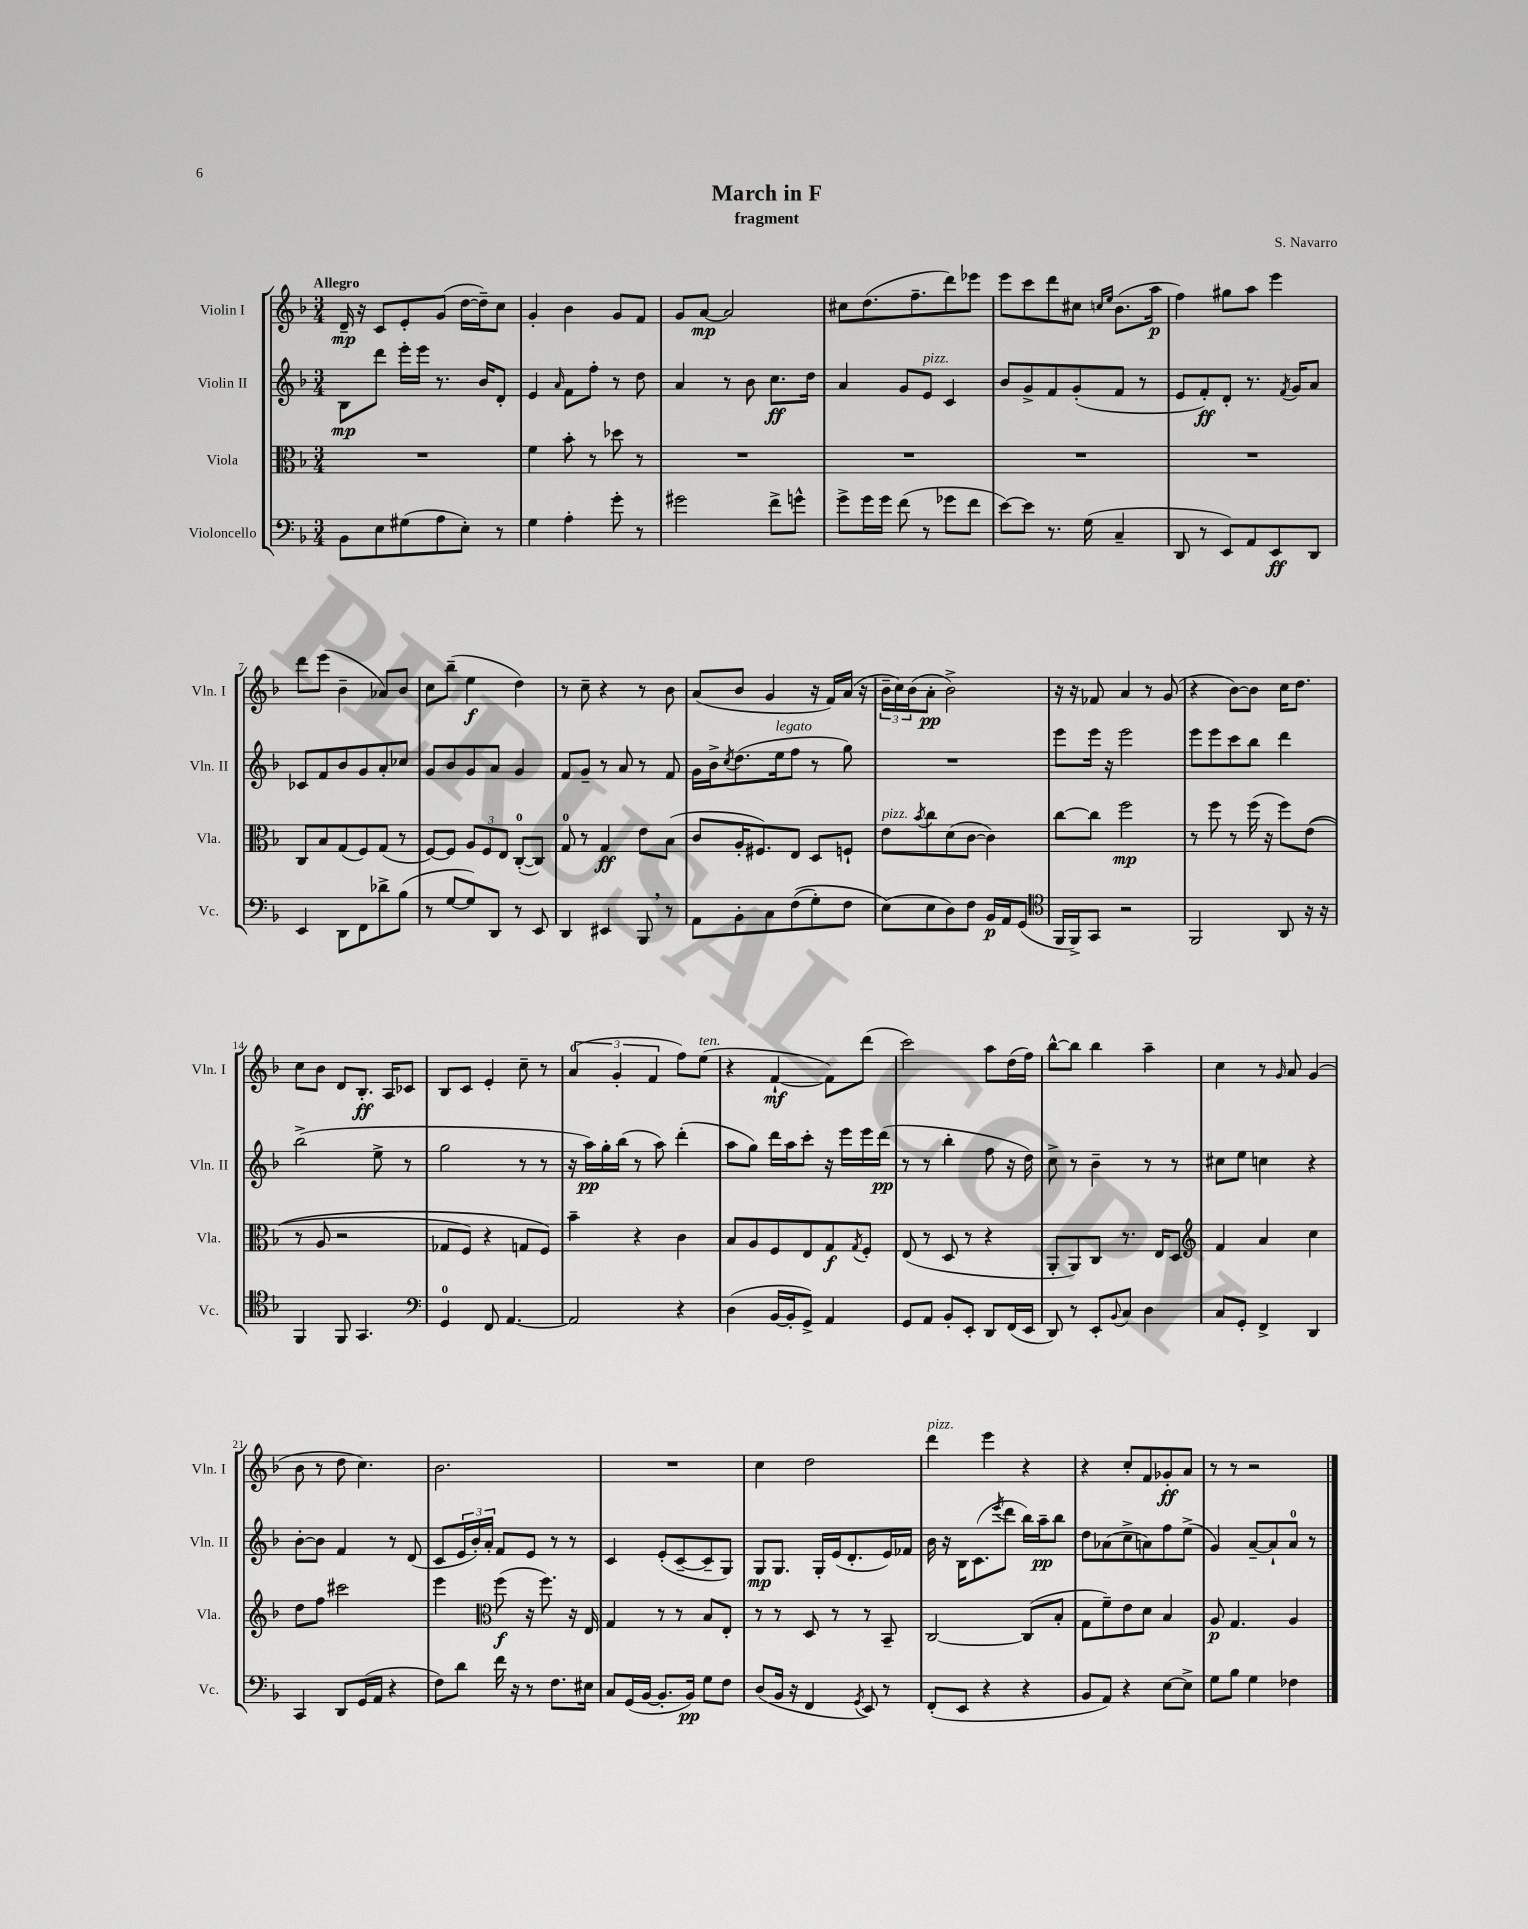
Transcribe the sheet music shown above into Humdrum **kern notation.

**kern	**kern	**kern	**kern
*staff4	*staff3	*staff2	*staff1
*clefF4	*clefC3	*clefG2	*clefG2
*k[b-]	*k[b-]	*k[b-]	*k[b-]
*M3/4	*M3/4	*M3/4	*M3/4
8BB-	2.r	8B-	16d~
.	.	.	16r
8E	.	8ddd	8c
(8G#	.	16eee'	8e'
.	.	16eee	.
8A	.	8.r	(8g
8E')	.	.	[16dd
.	.	16b-	16dd~])
8r	.	8d'	8cc
=	=	=	=
4G	4f	4e	4g'
.	.	16qqa	.
4A'	8b-'	8f	4b-
.	8r	8ff'	.
8g'	8dd-	8r	8g
8r	8r	8dd	8f
=	=	=	=
2g#	2.r	4a	8g
.	.	.	[8a
.	.	8r	2a]
.	.	8b-	.
8f^	.	8.cc	.
8g^^	.	.	.
.	.	16dd	.
=	=	=	=
8g^	2.r	4a	8cc#
16g	.	.	(8.dd
16g	.	.	.
(8f	.	8g	.
.	.	.	8.ff~
8r	.	8e	.
8g-	.	4c	8ddd)
8f	.	.	8eee-
=	=	=	=
[8e)	2.r	8b-	8eee
8e]	.	8g^	8ccc
8.r	.	8f	8ddd
.	.	(8g'	8cc#
(16G	.	.	.
.	.	.	16qqcc
.	.	.	16qqee
4C~	.	8f	(8.b-
.	.	8r	.
.	.	.	16aa
=	=	=	=
8DD	2.r	8e	4ff)
8r	.	8f')	.
8EE)	.	8d'	8gg#
8AA	.	8.r	8aa
8EE	.	.	4eee
.	.	8qf	.
.	.	16g	.
8DD	.	8a	.
=	=	=	=
4EE	8C	8c-	8ddd
.	8B-	8f	(8eee
8DD	(8G	8b-	4b-~
8FF	8F)	8g	.
8d-^	(8G	8a'	8a-)
(8B-	8r	8cc-	8b-
=	=	=	=
8r	[8F)	8g	8cc
[8G	8F]	8b-	(8bb-~
8G])	12A	8g	4ee
.	12F	.	.
8DD	.	8a	.
.	12E	.	.
8r	([8C'	4g	4dd)
8EE	8C])	.	.
=	=	=	=
4DD	8G	8f	8r
.	8r	8g~	8cc~
4EE#	4G	8r	4r
.	.	8a	.
8BBB-	8e	8r	8r
8r	(8B-	8f	8b-
=	=	=	=
8AA	8c	16g	(8a
.	.	16b-^	.
.	.	8qcc	.
8BB-'	16A'	(8.dd	8b-
.	8.F#)	.	.
8C	.	.	4g
.	.	16ee	.
&((8F	8E	8ff	.
8G')	8D	8r	16r
.	.	.	16f)
8F	8F`	8gg)	(16a
.	.	.	16r
=	=	=	=
(8E&)	8e	2.r	24b-~
.	.	.	24cc)
.	.	.	(24b-
.	8qb-	.	.
8E	8cc	.	8a'
8D)	(8d	.	2b-^)
8F	[8c	.	.
16BB-	4c])	.	.
16AA	.	.	.
(8GG	.	.	.
=	=	=	=
*clefC4	*	*	*
16FF	[8cc	8eee	16r
16FF^)	.	.	16r
8GG	8cc]	16eee	8f-
.	.	16r	.
2r	2ff	2eee	4a
.	.	.	8r
.	.	.	(8g
=	=	=	=
2FF	8r	8eee	4r
.	8ff	8eee	.
.	8r	8ccc	[8b-)
.	(16ff	8bb-	8b-]
.	16r	.	.
8AA	8ff)	4ddd	16cc
.	.	.	8.dd
16r	&((8e	.	.
16r	.	.	.
=	=	=	=
4FF	8r	(2bb-^	8cc
.	8A	.	8b-
8FF	2r	.	8d
4.GG	.	.	8.B-'
.	.	8ee^	.
.	.	.	16A
.	.	8r	8c-
=	=	=	=
*clefF4	*	*	*
4GG	8G-	2gg	8B-
.	8F)	.	8c
8FF	4r	.	4e'
[4.AA	.	.	.
.	8G	8r	8cc~
.	8F&)	8r	8r
=	=	=	=
2AA]	4b-~	16r	(6a
.	.	16aa)	.
.	.	16gg'	.
.	.	.	6g'
.	.	(16bb-	.
.	4r	8r	.
.	.	.	6f
.	.	8aa)	.
4r	4c	(4ddd'	8ff)
.	.	.	(8ee
=	=	=	=
(4D	8B-	8aa	4r
.	8A	8gg)	.
[16BB-	8F	16ddd	[4f`
16BB-']	.	16aa	.
8GG^)	8E	8ccc'	.
4AA	8G	16r	8f])
.	.	16eee	.
.	8qG	.	.
.	8F'	16eee	(8ddd
.	.	(16ddd	.
=	=	=	=
8GG	(8E	8r	2ccc)
8AA	8r	8r	.
8BB-'	8D	4bb-'	.
8EE'	8r	.	.
8DD	4r	8ff	8aa
(16FF	.	16r	(16dd
16EE	.	16dd)	16ff)
=	=	=	=
8DD)	8AA'	8cc^	[8bb-^^
8r	8AA)	8r	8bb-]
8EE'	8C	4b-~	4bb-
8qqBB-	.	.	.
8C	8.r	.	.
4D	.	8r	4aa~
.	16E	.	.
.	8D	8r	.
=	=	=	=
*	*clefG2	*	*
8C	4f	8cc#	4cc
8GG'	.	8ee	.
4FF^	4a	4cc	8r
.	.	.	16qqg
.	.	.	8a
4DD	4cc	4r	(4g
=	=	=	=
4CC	8dd	[8b-'	8b-
.	8ff	8b-]	8r
8DD	2ccc#	4f	8dd
(16GG	.	.	4.cc)
16AA	.	.	.
4r	.	8r	.
.	.	(8d	.
=	=	=	=
8F)	4eee	8c	2.b-
8d	.	24e	.
.	.	24b-')	.
.	.	24a'	.
*	*clefC3	*	*
16f	(8ff	8f	.
16r	.	.	.
8r	16r	8e	.
.	8.ff)	.	.
8.F	.	8r	.
.	16r	8r	.
16E#	16E	.	.
=	=	=	=
8C	4G	4c	2.r
(16GG	.	.	.
[16BB-	.	.	.
8.BB-']	8r	(8e'	.
.	8r	[8c~	.
16BB-)	.	.	.
8G	8B-	8c~]	.
8F	8E'	8G)	.
=	=	=	=
(8D	8r	8G	4cc
16BB-	8r	8.G	.
16r	.	.	.
4FF	8D	.	2dd
.	.	16G'	.
.	8r	(16e	.
.	.	8.d'	.
8qGG	.	.	.
8EE)	8r	.	.
8r	8BB-~	16e)	.
.	.	16f-	.
=	=	=	=
(8FF'	[2C	16b-	4ddd
.	.	16r	.
8EE	.	16B-	.
.	.	(8.c	.
4r	.	.	4eee
.	.	8qeee	.
.	.	8ddd	.
4r	(8C]	16bb-)	4r
.	.	16aa~	.
.	8B-'	8bb-	.
=	=	=	=
8BB-	8G	8dd	4r
8AA)	8f~)	(8a-	.
4r	8e	8cc^	8cc'
.	8d	8a)	8f
[8E	4B-	8ff	8g-'
8E^]	.	(8ee^	8a
=	=	=	=
8G	8A	4g)	8r
8B-	4.G	.	8r
4G	.	[8a~	2r
.	.	8a`]	.
4F-	4A	8a	.
.	.	8r	.
==	==	==	==
*-	*-	*-	*-
